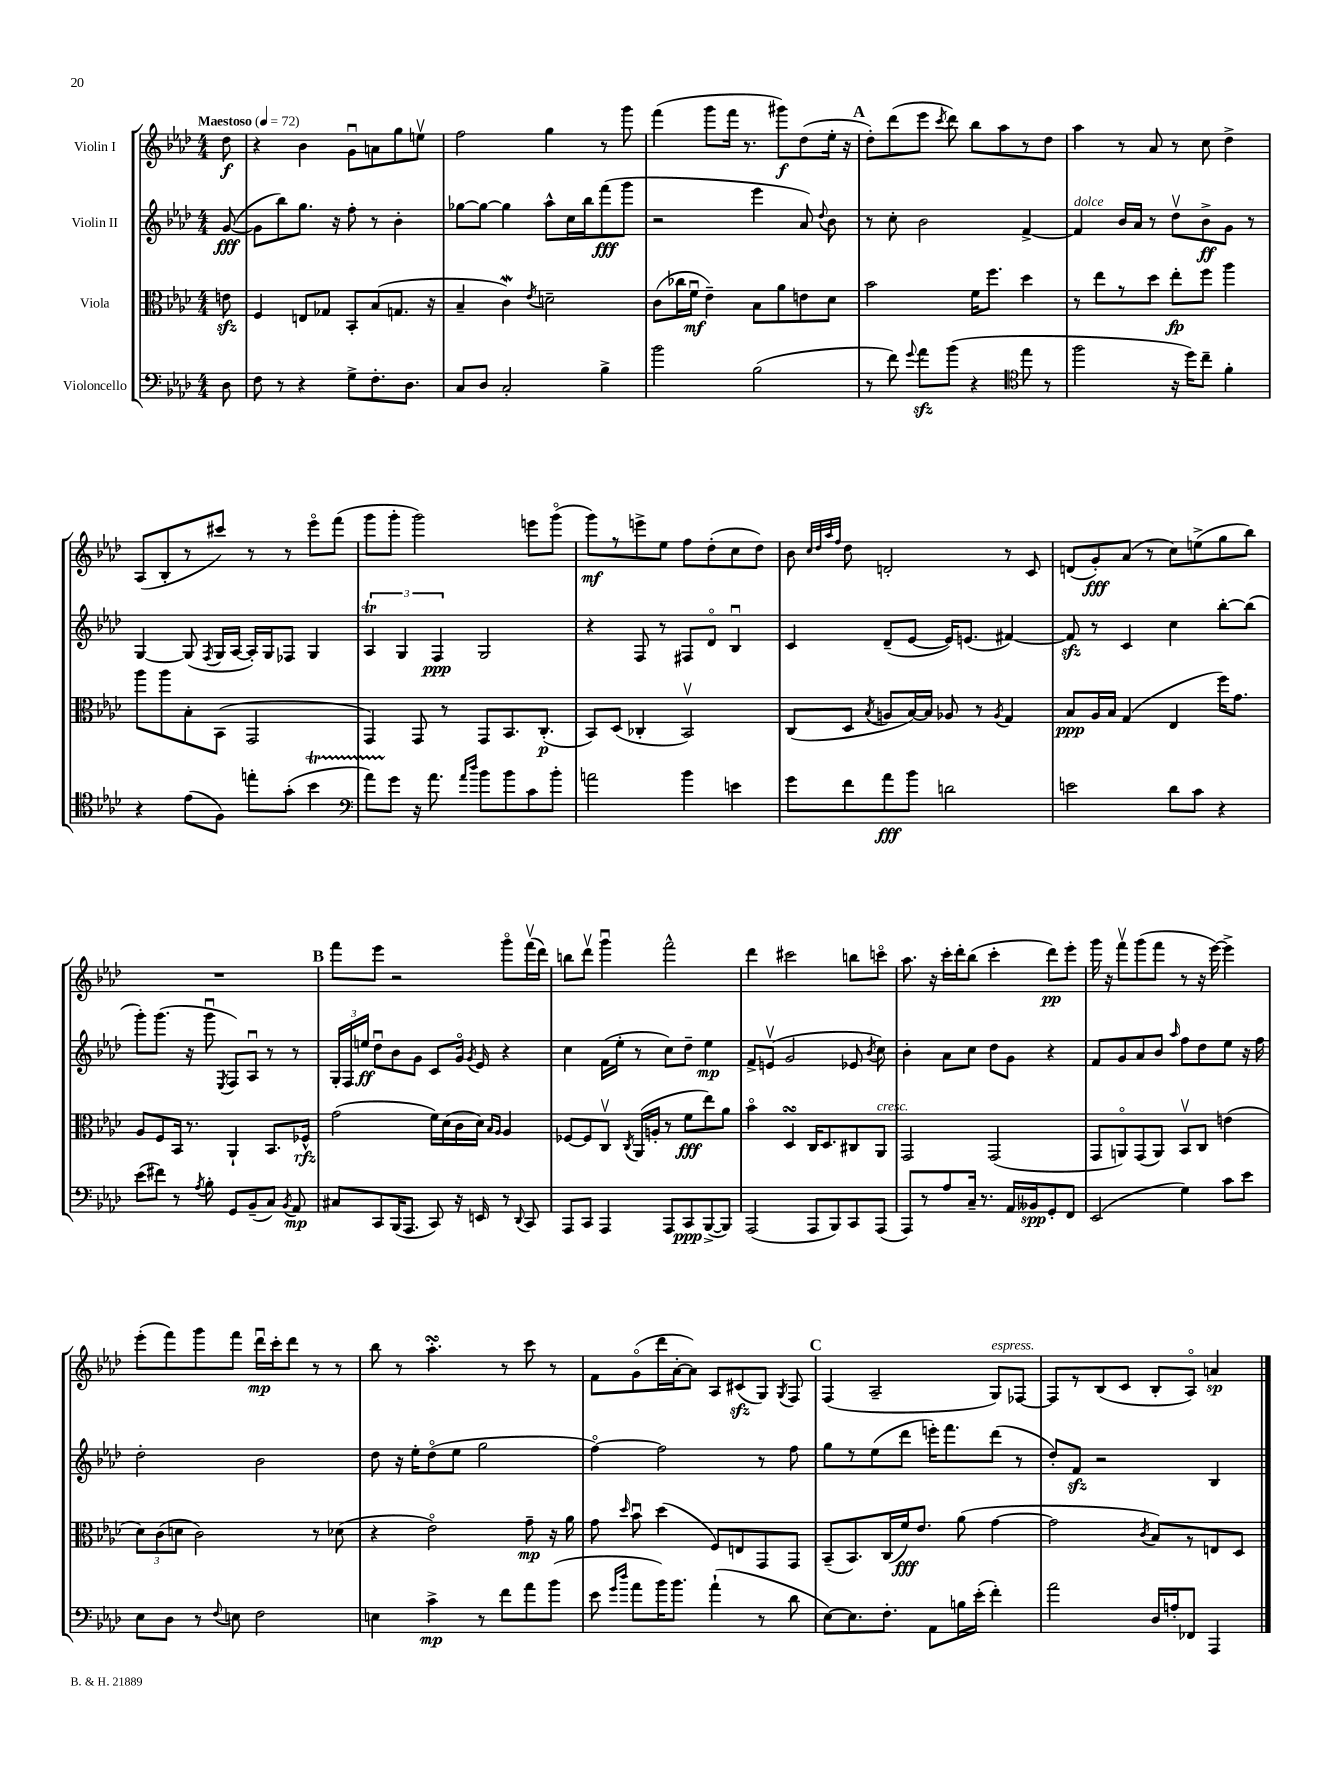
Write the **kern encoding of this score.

**kern	**kern	**kern	**kern
*staff4	*staff3	*staff2	*staff1
*clefF4	*clefC3	*clefG2	*clefG2
*k[b-e-a-d-]	*k[b-e-a-d-]	*k[b-e-a-d-]	*k[b-e-a-d-]
*M4/4	*M4/4	*M4/4	*M4/4
*MM72	*MM72	*MM72	*MM72
8D-	8e	([8g	8dd-
=	=	=	=
8F	4F	8g]	4r
8r	.	8bb-)	.
4r	8E	8.gg	4b-
.	8G-	.	.
.	.	16r	.
8G^	8BB-'	8ff'	8gu
8.F'	(8B-	8r	8a
.	8.G	4b-'	8gg
8.D-	.	.	.
.	.	.	8eev
.	16r	.	.
=	=	=	=
8C	4B-~	[8gg-	2ff
8D-	.	8gg-_	.
2C'	4c)	4gg-]	.
.	8qe-	.	.
.	2d~	8aa-^^	4gg
.	.	16cc	.
.	.	16bb-	.
4B-^	.	(8fff	8r
.	.	8ggg	8ggg
=	=	=	=
2b-	(8c	2r	(4fff
.	16cc-	.	.
.	16fu	.	.
.	4e-~)	.	8ggg
.	.	.	16fff
.	.	.	8.r
(2B-	8B-	4eee-	.
.	8a-	.	8ggg#)
.	8e	8a-)	(8dd-
.	.	8qqdd-	.
.	8d-	8b-	16ee-'
.	.	.	16r
=	=	=	=
8r	2b-	8r	8dd-')
8f)	.	8cc'	(8ddd-
8qqg	.	.	.
8a-	.	2b-	8eee-
.	.	.	8qccc
(8b-	.	.	8ddd-)
4r	16f	.	8bb-
.	8.ff	.	.
.	.	.	8aa-
*clefC4	*	*	*
8ee-	4dd-	[4f^	8r
8r	.	.	8dd-
=	=	=	=
2ff	8r	4f]	4aa-
.	8ee-	.	.
.	8r	16b-	8r
.	.	16a-	.
.	8dd-	8r	8a-
16r	8ee-'	8dd-v	8r
16dd-)	.	.	.
8cc~	8ff	8b-^	8cc
4f'	4aa-	8g	4dd-^
.	.	8r	.
=	=	=	=
4r	8aa-	[4G	(8A-
.	8aa-	.	8B-'
(8e-	8B-'	(8G]	8r
.	.	8qF	.
8F)	(8BB-	16G	8ccc#)
.	.	[16A-	.
8ee'	2GG	16A-'])	8r
.	.	16G	.
(8g'	.	8F-	8r
4b-	.	4G	8eee-o
.	.	.	(8fff
=	=	=	=
*clefF4	*	*	*
8a-)	4GG)	6A-	8ggg
8g	.	.	8ggg'
.	.	6G	.
16r	8GG	.	2ggg)
8.a-	.	.	.
.	.	6F	.
.	8r	.	.
16qqa-	.	.	.
16qqdd-	.	.	.
8b-	8GG	2G	.
8b-	8.BB-	.	.
8c	.	.	8eee
.	(8.C'	.	.
8b-'	.	.	(8gggo
=	=	=	=
2a	8BB-)	4r	8ggg)
.	(8D-	.	8r
.	4C-'	8F	8eee^
.	.	8r	8ee-
4b-	2BB-v)	8F#	8ff
.	.	8d-o	(8dd-'
4e	.	4B-u	8cc
.	.	.	8dd-)
=	=	=	=
8g	(8C	4c	8b-
.	.	.	32qqcc
.	.	.	32qqdd-
.	.	.	32qqaa-
.	.	.	32qqff
8f	8D-	.	8dd-
.	8qB-	.	.
8a-	8A	(8d-~	2d'
8b-	[16B-)	[8e-	.
.	16B-]	.	.
2d	8A-	16e-])	.
.	.	(8.e	.
.	8r	.	.
.	8qA-	.	.
.	4G	[4f#)	8r
.	.	.	8c
=	=	=	=
2e	8B-	8f#]	(8d
.	16A-	8r	8g')
.	16B-	.	.
.	(4G	4c	(8a-
.	.	.	8r
8d-	4E-	4cc	8cc)
8c	.	.	(8ee^
4r	16ff)	[8bb-'	8gg
.	8.g	.	.
.	.	(8bb-]	8bb-)
=	=	=	=
(8e-	8A-	8ggg')	1r
8f#)	8F	(8.ggg	.
8r	16BB-	.	.
.	8.r	16r	.
8qA-	.	.	.
8B-'	.	8gggu	.
.	.	8qE-	.
8GG	4AA-`	8F)	.
(8BB-~	.	8A-u	.
8C)	8.BB-	8r	.
8qBB-	.	.	.
8AA-	.	8r	.
.	16F-^^	.	.
=	=	=	=
8C#	(2g	24G'	8fff
.	.	24F	.
.	.	24ee	.
8CC	.	8dd-u	8eee-
(16BBB-	.	8b-	2r
8.AAA-	.	.	.
.	.	8g	.
8CC)	16f)	8c	.
.	(16d-	.	.
16r	16c	16go	.
.	.	8qg	.
16EE	16d-)	16e-	.
.	16qqB-	.	.
.	16qqA-	.	.
8r	4A-	4r	8gggo
8qqDD-	.	.	.
8CC	.	.	(16fffv
.	.	.	16ddd-)
=	=	=	=
8AAA-	[8F-	4cc	8bb
8CC	8F-]	.	8ddd-v
4AAA-	8Cv	(16f	4gggu
.	.	16ee-'	.
.	8qC	.	.
.	(16AA-	8r	.
.	16A'	.	.
8AAA-	8r	8cc)	2fff^^
8CC	8f	8dd-~	.
([8BBB-^	8ee-)	4ee-	.
8BBB-])	8a-	.	.
=	=	=	=
(2AAA-	4b-o	8f^	4ddd-
.	.	(8ev	.
.	4D-	2g	2ccc#
8AAA-	16C	.	.
.	8.D-	.	.
8BBB-)	.	.	.
8CC	8C#	8e-	8bb
.	.	8qb-	.
(8AAA-	8AA-	8cc)	8ccco
=	=	=	=
8AAA-)	2GG	4b-'	8.aa-
8r	.	.	.
.	.	.	16r
8A-	.	8a-	16ccc'
.	.	.	16ddd-'
16C~	.	8cc	(8bb-
8.r	.	.	.
.	(2GG	8dd-	4ccc'
16AA-	.	8g	.
16BB--	.	.	.
8GG'	.	4r	8ddd-)
8FF	.	.	8eee-'
=	=	=	=
(2EE-	8GG	8f	16ggg
.	.	.	16r
.	8AAo)	8g	8fffv
.	(8GG	8a-	(8ggg
.	8AA)	8b-	8fff
.	.	16qqaa-	.
4G)	8BB-v	8ff	8r
.	8C	8dd-	16r
.	.	.	[16eee-)
8c	(4e	8ee-	4eee-^]
8e-	.	16r	.
.	.	16ff	.
=	=	=	=
8E-	12d-)	2dd-'	(8eee-'
.	(12c	.	.
8D-	.	.	8fff)
.	12d	.	.
8r	2c)	.	8ggg
8qqF	.	.	.
8E	.	.	8fff
2F	.	2b-	16ddd-u
.	.	.	16ccc'
.	.	.	8ddd-
.	8r	.	8r
.	(8d-	.	8r
=	=	=	=
4E	4r	8dd-	8bb-
.	.	16r	8r
.	.	16ee-'	.
4c^	2e-o)	(8dd-o	4.aa-'
.	.	8ee-	.
8r	.	2gg	.
8f	.	.	8r
8a-	8g~	.	8ccc
(8b-	16r	.	8r
.	16a-	.	.
=	=	=	=
8e-	8g	[4ffo)	8f
16qqg	.	.	.
16qqdd-	16qqdd-	.	.
8a-	8b-u	.	(8go
16b-)	(4dd-	2ff]	16ddd-
8.b-	.	.	[16a-'
.	.	.	8a-])
(4a-`	8F)	.	8A-
.	8E	.	(8c#
8r	8GG	8r	8G)
.	.	.	8qG
8d-	8GG	8ff	8F
=	=	=	=
[8E-)	(8BB-~	8gg	(4F
8.E-]	8.BB-)	8r	.
.	.	(8ee-	2A-~
8.F'	(16C	.	.
.	16f)	8ddd-	.
.	8.e-	.	.
8AA-	.	16eee')	.
.	.	8.fff	.
16B	(8a-	.	.
(16e-'	.	.	.
4f')	[4g	(8ddd-	8G)
.	.	8r	[8F-
=	=	=	=
2a-	2g]	8dd-')	8F-]
.	.	8f	8r
.	.	2r	(8B-
.	.	.	8c
.	8qc	.	.
16D-	8B-)	.	8B-'
16A'	.	.	.
8FF-	8r	.	8A-o)
4AAA-	8E	4B-	4a
.	8D-	.	.
==	==	==	==
*-	*-	*-	*-
